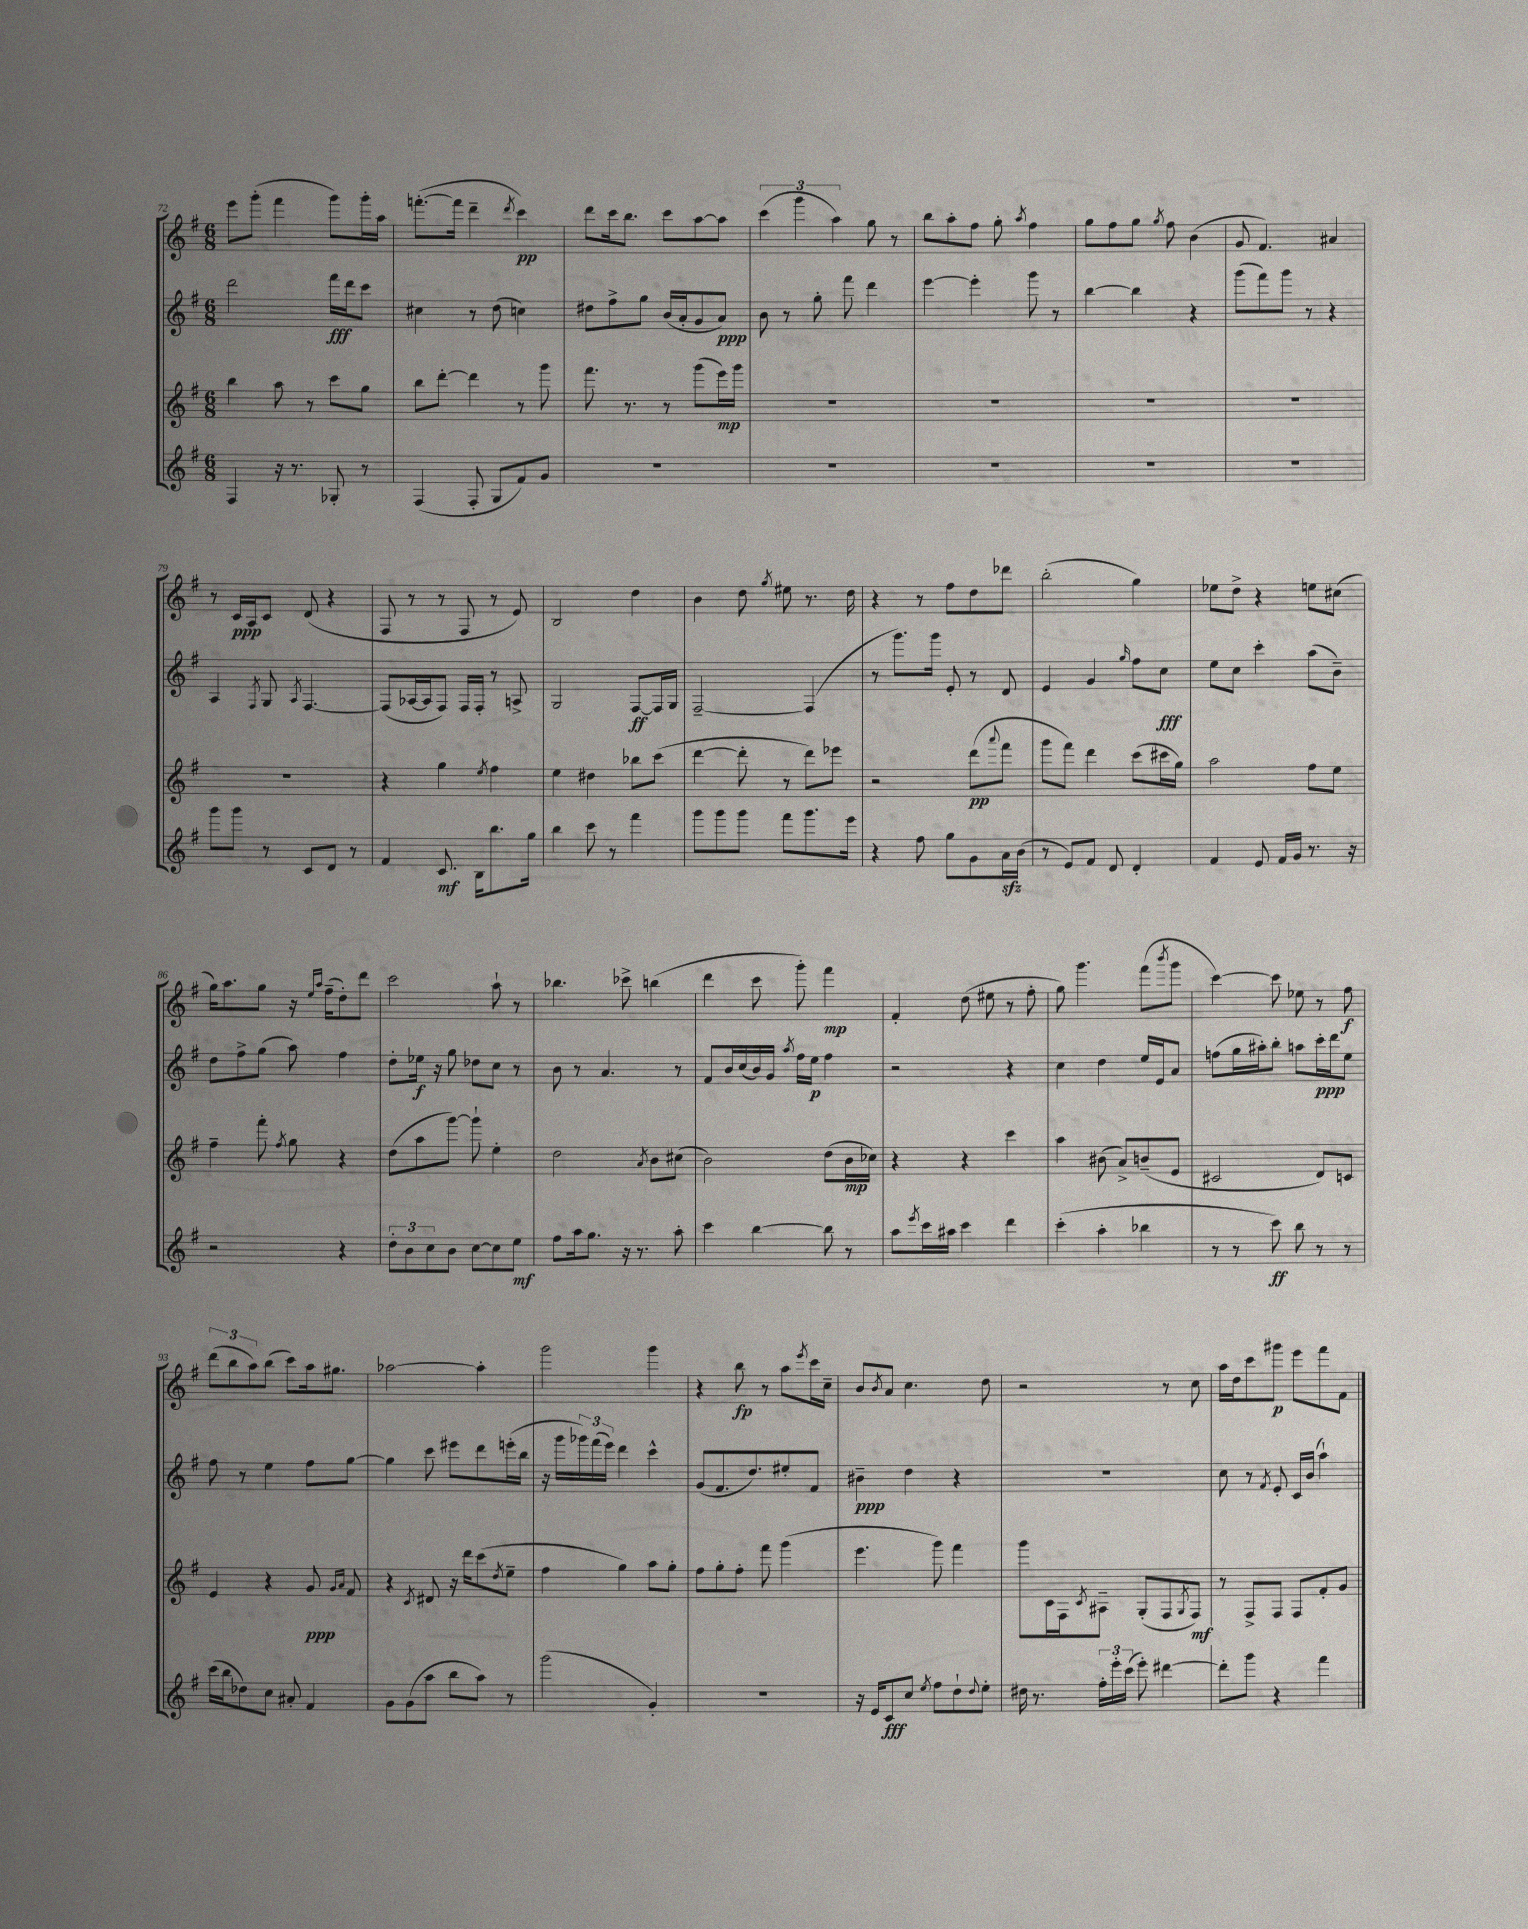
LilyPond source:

<<
\new StaffGroup <<
\new Staff = "s0" {
    \clef treble \key g \major \numericTimeSignature \time 6/8
    e'''8 g'''8-.( fis'''4 g'''8) g'''16-. a''16 |
    f'''8.~-.( f'''16 d'''4-- \acciaccatura { d'''8 } c'''4\pp) |
    d'''8 c'''16 b''8. c'''8 a''8~ a''8 |
    \tuplet 3/2 { c'''4( g'''4 a''4) } g''8 r8 |
    b''8 a''8-. fis''8 g''8-. \acciaccatura { a''8 } fis''4 |
    g''8 fis''8 g''8 \acciaccatura { g''8 } fis''8 b'4( |
    g'8 fis'4.) ais'4 |
    r8 c'16\ppp a16 c'8 d'8( r4 |
    fis8 r8 r8 fis8 r8 e'8) |
    b2 d''4 |
    b'4 d''8 \acciaccatura { g''8 } eis''8 r8. d''16 |
    r4 r8 fis''8 d''8 des'''8 |
    b''2-.( g''4) |
    ees''8 d''8-> r4 e''8 cis''8( |
    g''16) a''8. g''8 r16 \grace { e''16 a''16 } fis''16--( d''8-.) d'''8 |
    c'''2 a''8-! r8 |
    bes''4. ces'''8-> b''4( |
    d'''4 c'''8 g'''8-.) fis'''4\mp |
    fis'4-. d''8( eis''8 r8 fis''8-. |
    g''8) g'''4. fis'''8( \acciaccatura { b'''8 } g'''8 |
    c'''4~) c'''8 ees''8 r8 fis''8\f |
    \tuplet 3/2 { d'''8( b''8 a''8) } b''8( c'''8) a''16 gis''8. |
    aes''2~ aes''4-. |
    g'''2 g'''4 |
    r4 b''8\fp r8 a''8 \acciaccatura { e'''8 } c'''16 c''16-- |
    b'8 \acciaccatura { b'8 } a'8 c''4. d''8 |
    r2 r8 c''8 |
    a''16 d''16 c'''8 gis'''8\p e'''8 fis'''8 fis'8 \bar "|." |
}
\new Staff = "s1" {
    \clef treble \key g \major \numericTimeSignature \time 6/8
    d'''2 fis'''16\fff d'''16 c'''8 |
    cis''4 r8 d''8( c''4) |
    dis''8 fis''8-> g''8 b'16( a'16-. g'8 a'8\ppp) |
    b'8 r8 g''8-. fis'''8 d'''4 |
    e'''4~ e'''4-. g'''8 r8 |
    b''4~ b''4 r4 |
    g'''8( fis'''8) g'''8 r8 r4 |
    a4 \acciaccatura { fis8 } g8 \acciaccatura { a8 } fis4.~ |
    fis8( aes16~ aes16 fis8) fis16 fis16-. r8 a8-> |
    g2 fis8~\ff fis16 g16 |
    fis2~-- fis4( |
    r8 g'''8.) g'''16 e'8-. r8 d'8 |
    e'4 g'4 \grace { g''16 } fis''8 c''8\fff |
    e''8 c''8 c'''4-. a''8( b'8--) |
    d''8 fis''8-> g''8( a''8) fis''4 |
    d''8-. ees''16\f r16 g''8 des''8 c''8 r8 |
    b'8 r8 a'4. r8 |
    fis'8 b'16 c''16( b'16) g'16 \acciaccatura { a''8 } fis''16 e''16\p fis''4 |
    r2 r4 |
    c''4 d''4 e''16 e'16 a'8 |
    f''8( g''16 ais''16-.) b''8-. a''8 c'''16-.\ppp d'''16 e''8 |
    fis''8 r8 e''4 fis''8 g''8~ |
    g''4 c'''8 eis'''8 d'''8 e'''16-.( b''16 |
    r16 g'''16 \tuplet 3/2 { ges'''16) fis'''16( e'''16) } d'''4 c'''4-^ |
    g'8( fis'8. d''8.) eis''8-. fis'8 |
    bis'4--\ppp d''4 r4 |
    R2. |
    c''8 r8 \acciaccatura { fis'8 } e'8-. c'16 b'16( a''4-!) \bar "|." |
}
\new Staff = "s2" {
    \clef treble \key g \major \numericTimeSignature \time 6/8
    b''4 a''8 r8 c'''8 g''8 |
    b''8 d'''8~-. d'''4 r8 g'''8 |
    fis'''8. r8. r8 g'''8( e'''16\mp) g'''16 |
    R2. |
    R2. |
    R2. |
    R2. |
    R2. |
    r4 g''4 \acciaccatura { e''8 } fis''4 |
    e''4 dis''4 bes''8 c'''8( |
    d'''4~ d'''8-. r8 d'''8) ees'''8 |
    r2 d'''8\pp( \appoggiatura { a'''8 } fis'''8 |
    g'''8 fis'''8) d'''4 c'''8( cis'''16 g''16) |
    a''2 fis''8 e''8 |
    fis''4-- fis'''8-. \acciaccatura { fis''8 } g''8 r4 |
    d''8( a''8 g'''8~) g'''8-! e''4-. |
    d''2 \acciaccatura { a'8 } b'8 cis''8( |
    b'2) d''8( b'16\mp ces''16) |
    r4 r4 c'''4 |
    a''4 bis'8( a'8->) b'8--( e'8 |
    cis'2 d'8) c'8 |
    e'4 r4 g'8\ppp \grace { g'16 a'16 } fis'8 |
    r4 \acciaccatura { c'8 } dis'8 r16 d'''16 c'''8( \acciaccatura { d''8 } e''8-- |
    fis''4 g''4) a''8 g''8-. |
    fis''8 g''8-. fis''8-. fis'''8 g'''4( |
    e'''4. g'''8) fis'''4 |
    g'''8 c'16 fis16 \acciaccatura { c'8 } ais8-- g8-.( fis8 \acciaccatura { g8 } fis8\mf) |
    r8 fis8-> fis8 fis8 fis'8-. g'8 \bar "|." |
}
\new Staff = "s3" {
    \clef treble \key g \major \numericTimeSignature \time 6/8
    fis4 r16 r8. ges8-. r8 |
    fis4( fis8-. g8 fis'8) g'8 |
    R2. |
    R2. |
    R2. |
    R2. |
    R2. |
    g'''8 g'''8 r8 c'8 d'8 r8 |
    fis'4 c'8.\mf b16 b''8. g''16 |
    b''4 c'''8 r8 fis'''4 |
    g'''8 g'''8 g'''8 fis'''8 g'''8. e'''16 |
    r4 fis''8 g''8 g'8 a'16\sfz b'16( |
    r8 e'8) fis'8 d'8 d'4-. |
    fis'4 e'8 fis'16 g'16 r8. r16 |
    r2 r4 |
    \tuplet 3/2 { d''8-. b'8 c''8 } b'8 c''8~ c''8 e''8\mf |
    fis''8 a''16 g''8. r16 r8. a''8-. |
    c'''4 b''4~ b''8 r8 |
    a''8 \acciaccatura { e'''8 } c'''16 ais''16 c'''4 d'''4 |
    c'''4-.( a''4-. bes''4 |
    r8 r8 c'''8\ff) b''8 r8 r8 |
    c'''16( b''16 des''8) c''8 ais'8-. fis'4 |
    g'8 g'8( a''8 b''8 a''8) r8 |
    g'''2( g'4-.) |
    R2. |
    r16 e'16 c'8\fff c''8 \acciaccatura { e''8 } fis''8 d''8-! \appoggiatura { d''8 } e''8-. |
    dis''16 r8. \tuplet 3/2 { fis''16-. e'''16-. c'''16( } e'''8-.) dis'''4~ |
    dis'''8-. g'''8 r4 fis'''4 \bar "|." |
}
>>
>>
\layout { \context { \Score currentBarNumber = #72 } }
